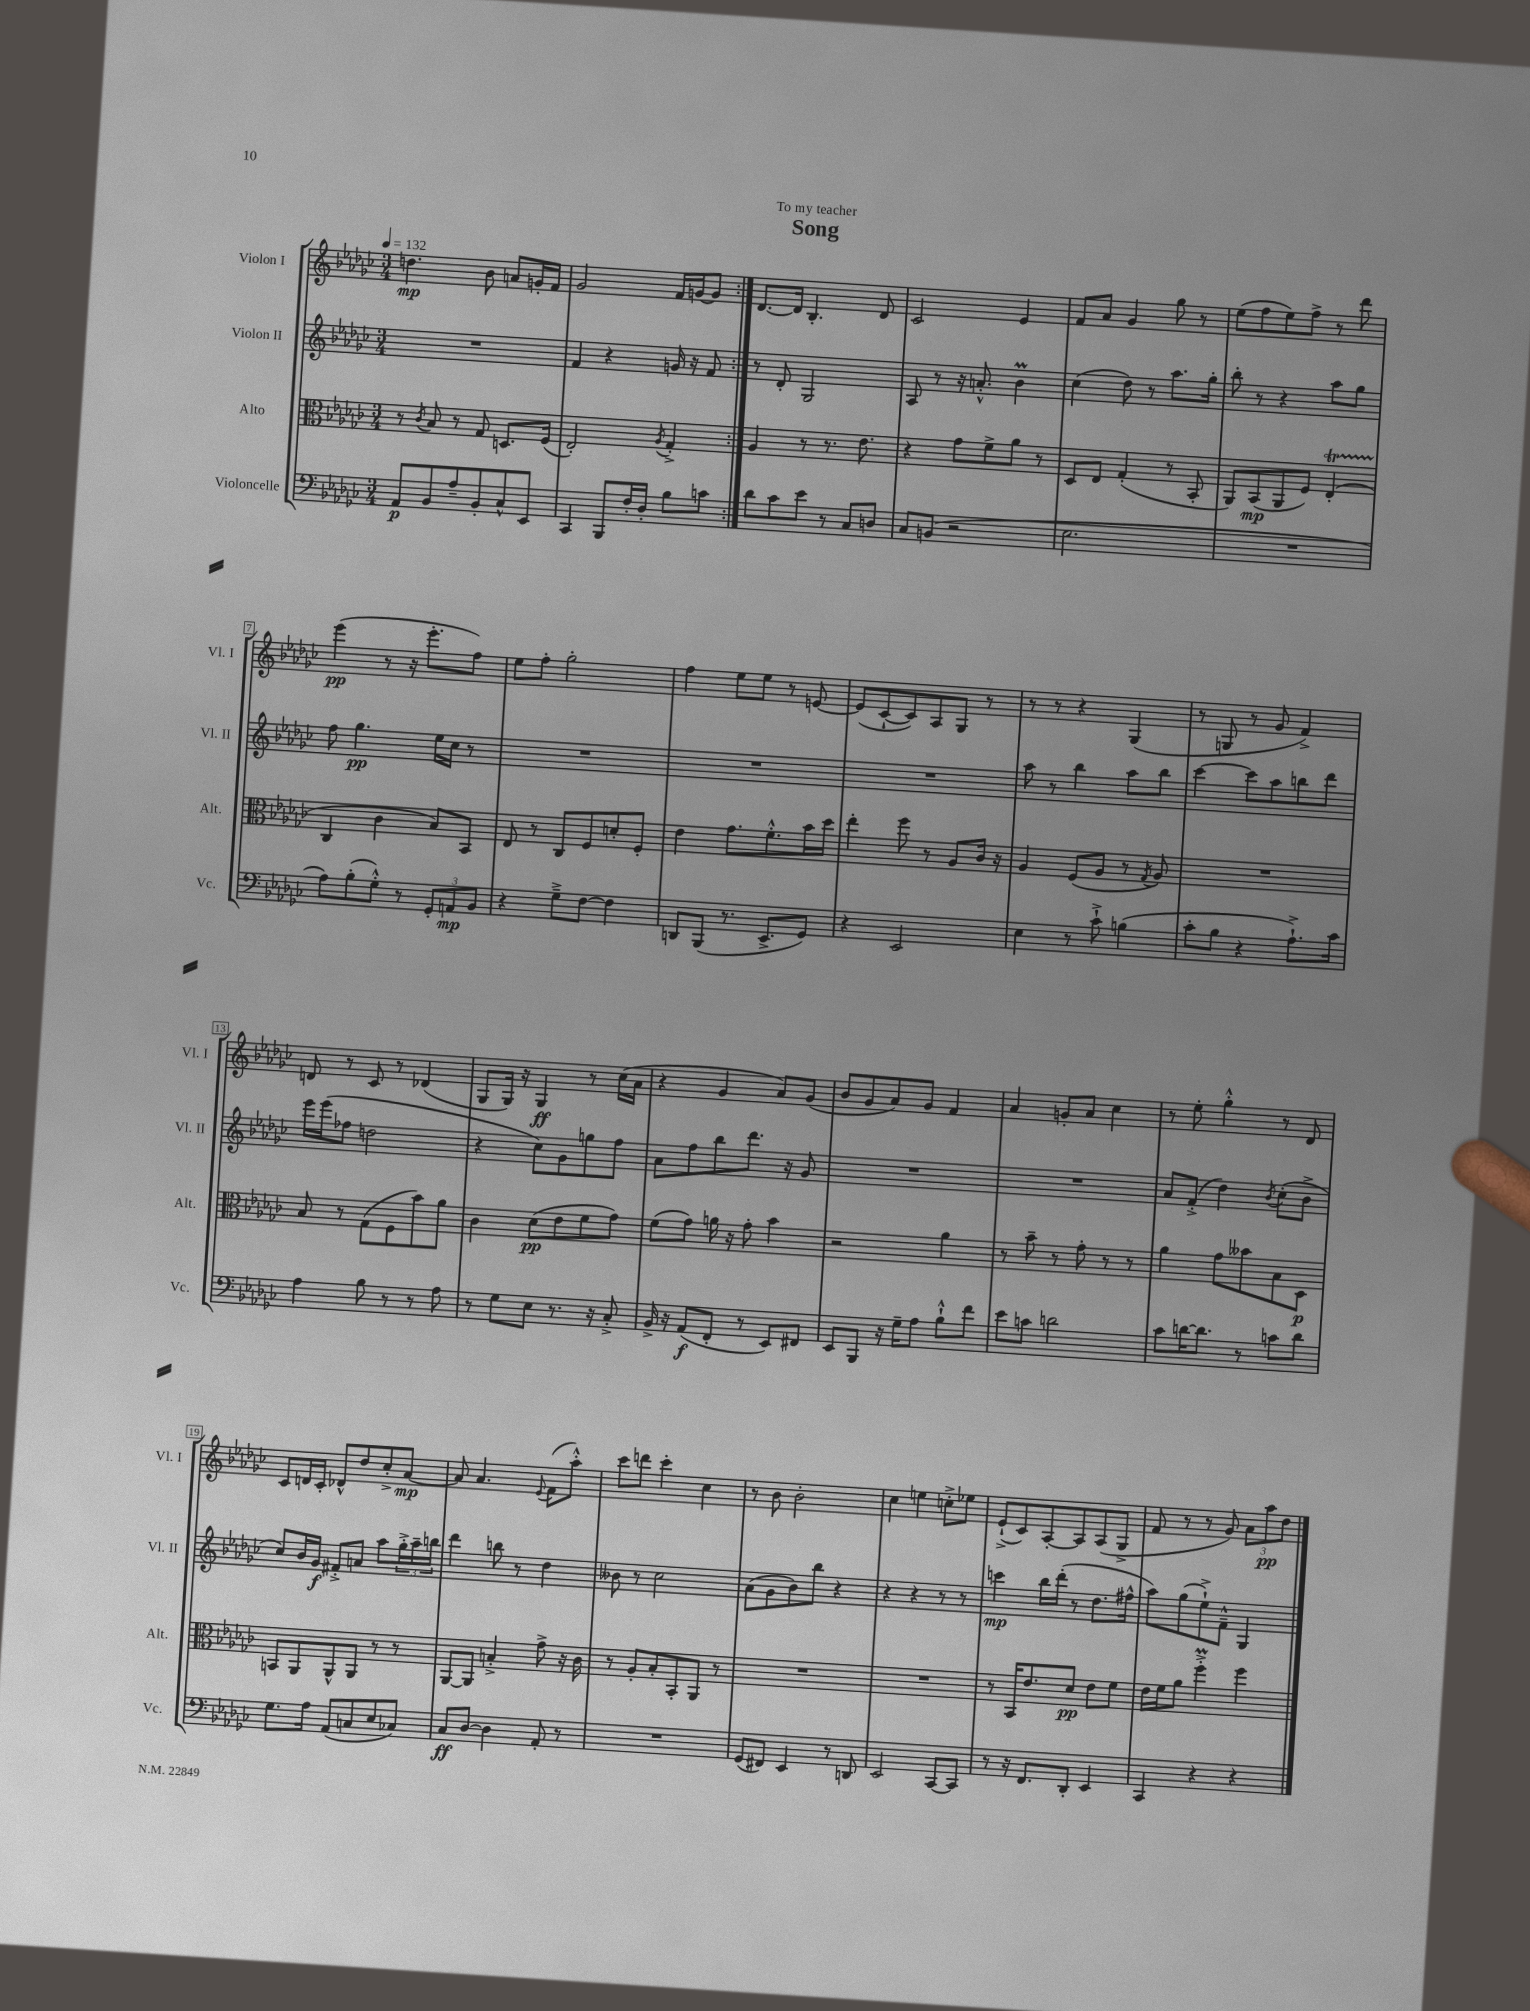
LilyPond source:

\header { title = "Song" dedication = "To my teacher" }
<<
\new StaffGroup <<
\new Staff = "s0" \with { instrumentName = "Violon I" shortInstrumentName = "Vl. I" } {
    \clef treble \key ges \major \numericTimeSignature \time 3/4 \tempo 4 = 132
    \repeat volta 2 { d''4.\mp bes'8 a'8 g'16-. f'16 |
    ges'2 f'16 g'16~ g'8 | }
    des'8.~ des'16 bes4.-. des'8 |
    ces'2 ees'4 |
    f'8 aes'8 ges'4 ges''8 r8 |
    ees''8( f''8 ees''8) f''8-> r8 des'''8 |
    ees'''4\pp( r8 r16 ees'''8.-. f''8) |
    ees''8 f''8-. ges''2-. |
    f''4 ees''8 ees''8 r8 e'8~ |
    e'8( ces'8~-! ces'8) aes8 ges8 r8 |
    r8 r8 r4 ges4( |
    r8 g8 r8 ges'8 f'4->) |
    d'8 r8 ces'8 r8 des'4( |
    ges8 ges16) r16 ges4\ff r8 ces''16( aes'16 |
    r4 ges'4 aes'8) ges'8( |
    bes'8 ges'8 aes'8) ges'8 f'4 |
    aes'4 g'8-. aes'8 ces''4 |
    r8 ees''8-. ges''4-.-^ r8 des'8 |
    ces'8 d'16 ces'16-. des'8-^ des''8 ces''8-.-> aes'8~\mp |
    aes'8 aes'4. \appoggiatura { ees'8 } f'8( aes''8-.-^) |
    ces'''8 d'''8 ces'''4-. ces''4 |
    r8 bes'8 bes'2-. |
    ces''4 e''4 c''8-.-> ees''8 |
    ees'8-!->( ces'8) aes8~-. aes8 aes8( ges8-> |
    f'8 r8 r8 ges'8) \tuplet 3/2 { aes'8 aes''8\pp des''8 } \bar "|." |
}
\new Staff = "s1" \with { instrumentName = "Violon II" shortInstrumentName = "Vl. II" } {
    \clef treble \key ges \major \numericTimeSignature \time 3/4
    \repeat volta 2 { R2. |
    f'4 r4 g'16 r16 f'8 | }
    r8 des'8-. ges2 |
    aes8 r8 r16 a'8.-.-^ bes'4\prall |
    ces''4( des''8) r8 aes''8. ges''16-. |
    bes''8-. r8 r4 aes''8 ges''8 |
    f''8 ges''4.\pp ees''16 ces''16 r8 |
    R2. |
    R2. |
    R2. |
    aes''8 r8 bes''4 aes''8 bes''8 |
    ces'''4~ ces'''8 aes''8 b''8 des'''8 |
    ees'''16 ees'''16( fes''8 d''2 |
    r4 ces''8) ges'8 g''8 f''8 |
    aes'8 f''8 bes''8 des'''8. r16 ges'8 |
    R2. |
    R2. |
    aes'8 f'8-.->( des''4) \acciaccatura { bes'8 } ces''8-.( bes'8-> |
    ces''8) bes'16 ges'16\f fis'8-.-> a'8 aes''8 \tuplet 3/2 { ges''16-.-> aes''16-- b''16 } |
    des'''4 b''8 r8 des''4 |
    beses'8 r8 ces''2 |
    aes'8( ges'8 bes'8) bes''8 r4 |
    r4 r4 r8 r8 |
    c'''4\mp bes''16 des'''16-.( r8 des''8. fis''16-^ |
    aes''8) ges''8( ees''8-!->) f'8---^ ges4 \bar "|." |
}
\new Staff = "s2" \with { instrumentName = "Alto" shortInstrumentName = "Alt." } {
    \clef alto \key ges \major \numericTimeSignature \time 3/4
    \repeat volta 2 { r8 \acciaccatura { ces'8 } bes8 r8 ges8 d8. f16( |
    ees2-.) \acciaccatura { aes8 } ges4-.-> | }
    aes4 r8 r8. ees'8. |
    r4 ges'8 f'8-> aes'8 r8 |
    des8 ees8 ges4-.( r8 bes,8-. |
    aes,8) bes,8\mp( aes,8 f8) ees4-.\startTrillSpan( |
    ces4\stopTrillSpan ces'4 bes8) bes,8 |
    ees8 r8 ces8 f8 d'8-. f8-. |
    ees'4 ges'8. f'8.-.-^ bes'16 des''16 |
    ees''4-. f''8 r8 aes8 ces'16 r16 |
    aes4 f8( aes8 r8 \acciaccatura { ges8 } aes8) |
    R2. |
    bes8 r8 ges8( f8 bes'8) aes'8 |
    ces'4 des'8\pp( ees'8 f'8 ges'8) |
    f'8( ges'8) a'16 r16 ges'8-. bes'4 |
    r2 aes'4 |
    r8 bes'8-- r8 ges'8-. r8 r8 |
    aes'4 ges'8 beses'8 bes8 des8\p |
    b,8 aes,8 aes,8-^ aes,8 r8 r8 |
    aes,8~ aes,8 b4-.-> ges'8-> r16 ces'16 |
    r8 aes8-. bes8-. bes,8-. aes,8 r8 |
    R2. |
    R2. |
    r8 bes,16 ees'8. des'8\pp ees'8 f'8 |
    ees'16 f'16 aes'8 f''4-.->\prall f''4 \bar "|." |
}
\new Staff = "s3" \with { instrumentName = "Violoncelle" shortInstrumentName = "Vc." } {
    \clef bass \key ges \major \numericTimeSignature \time 3/4
    \repeat volta 2 { aes,8\p bes,8 aes8-- bes,8-. ces8-^ ees,8 |
    ces,4 bes,,8 f16-. des16-. bes8 c'8 | }
    des'8 ces'8 ees'8 r8 ces8 d8 |
    ces8 b,8( r2 |
    ees2. |
    R2. |
    aes8) bes8-.( ges8-.-^) r8 \tuplet 3/2 { ges,8-. a,8\mp bes,8 } |
    r4 ges8---> f8~ f4 |
    d,8 bes,,8( r8. ees,8.-> ges,8) |
    r4 ees,2 |
    ees4 r8 ces'8-!-> b4( |
    ces'8-. bes8 r4 aes8.-!->) ces'16 |
    aes4 bes8 r8 r8 aes8 |
    r8 ges8 ees8 r8. r16 ces8-.-> |
    bes,16-> r16 aes,8\f( f,8-. r8 ees,8) fis,8 |
    ees,8 bes,,8 r16 ges16-- aes8 bes8-!-^ f'8 |
    ees'8 c'8 d'2 |
    ces'8 d'16~ d'8. r8 c'8 d'8 |
    ges8. aes16 aes,8( c8 ees8 ces8) |
    ces8\ff des8~ des4 aes,8-. r8 |
    R2. |
    ges,8( fis,8) ees,4 r8 d,8 |
    ees,2 ces,8~ ces,8 |
    r8 r16 f,8. des,8-. ees,4 |
    ces,4 r4 r4 \bar "|." |
}
>>
>>
\layout { \context { \Score \override BarNumber.stencil = #(make-stencil-boxer 0.1 0.3 ly:text-interface::print) } }
